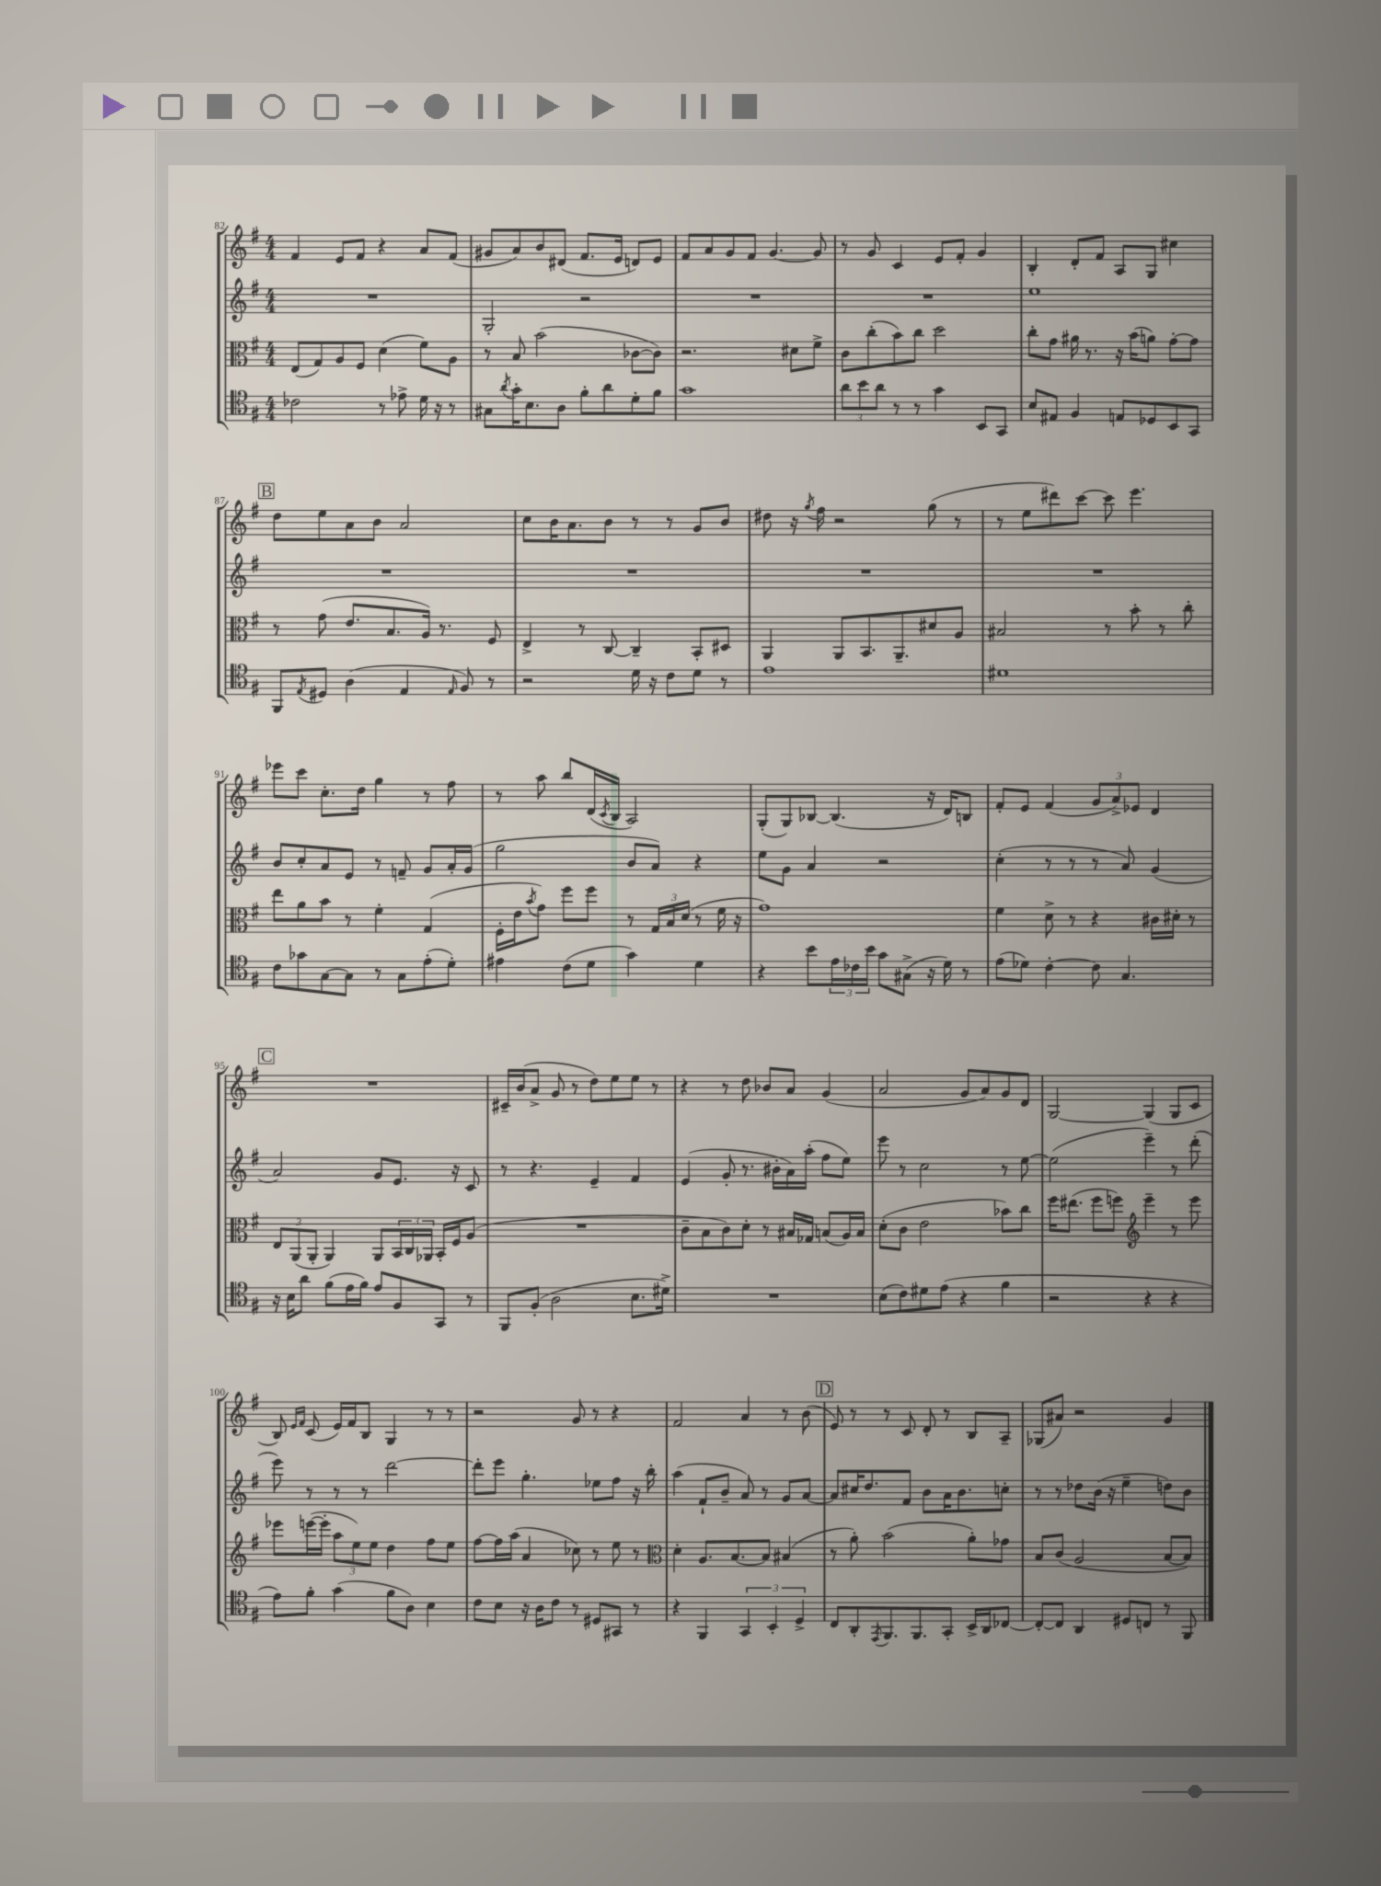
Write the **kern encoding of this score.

**kern	**kern	**kern	**kern
*staff4	*staff3	*staff2	*staff1
*clefC4	*clefC3	*clefG2	*clefG2
*k[f#]	*k[f#]	*k[f#]	*k[f#]
*M4/4	*M4/4	*M4/4	*M4/4
2c-	(8E	1r	4f#
.	8G)	.	.
.	8A	.	8e
.	8F#	.	8f#
8r	(4d	.	4r
8e-^	.	.	.
16d	8f#)	.	8a
16r	.	.	.
8r	8A	.	(8f#
=	=	=	=
8G#	8r	2G'	8g#
8qa	.	.	.
16g'	8B	.	8a)
8.B	.	.	.
.	(2b	.	8b
8A	.	.	(8d#
8f#'	.	2r	8.f#
8a	.	.	.
.	.	.	16e
8d'	[8c-	.	8d)
8f#	8c-])	.	8e
=	=	=	=
1g	2.r	1r	8f#
.	.	.	8a
.	.	.	8g
.	.	.	8f#
.	.	.	[4.g
.	8d#	.	.
.	8f#^	.	8g]
=	=	=	=
12a	8c	1r	8r
12b	.	.	.
.	(8cc'	.	8g
12a	.	.	.
8r	8b)	.	4c
8r	8cc	.	.
4g	2dd	.	8e
.	.	.	8f#'
8BB	.	.	4g
8GG	.	.	.
=	=	=	=
8B	8cc'	1ee	4B'
8E#	8g	.	.
4F#	16a#	.	8d'
.	8.r	.	.
.	.	.	8f#
8E	16r	.	8A
.	(16b	.	.
8D-	8a)	.	8G
8BB	[8g'	.	4cc#
8GG	8g]	.	.
=	=	=	=
8FF#	8r	1r	8dd
8qE	.	.	.
8D#	(8g	.	8ee
(4A	8.e	.	8a
.	.	.	8b
.	8.B	.	.
4E	.	.	2a
.	16A)	.	.
.	8.r	.	.
16qqE	.	.	.
8F#)	.	.	.
8r	8F#	.	.
=	=	=	=
2r	4E^	1r	8cc
.	.	.	16b
.	.	.	8.a
.	8r	.	.
.	[8C	.	8b
16d	4C~]	.	8r
16r	.	.	.
8c	.	.	8r
8d	8BB'	.	8g
8r	8D#	.	8b
=	=	=	=
1e	4AA	1r	8dd#
.	.	.	16r
.	.	.	8qgg
.	.	.	16ff#
.	8AA	.	2r
.	8.BB	.	.
.	8.AA~	.	.
.	8d#	.	(8gg
.	8A	.	8r
=	=	=	=
1d#	2B#	1r	8r
.	.	.	8ee
.	.	.	8ddd#)
.	.	.	[8ccc
.	8r	.	8ccc]
.	8b'	.	4.eee
.	8r	.	.
.	8cc'	.	.
=	=	=	=
8c	8ee	8b	8eee-
8g-	8a	8cc'	8ccc
[8G	8b	8a	8.cc'
8G]	8r	8e	.
.	.	.	16dd
8r	4f#'	8r	4gg
8G	.	8f~	.
(8e'	(4G	8g	8r
8d')	.	16a'	8ff#
.	.	(16g	.
=	=	=	=
4e#	16F#'	2gg	8r
.	16e	.	.
.	8qb	.	.
.	8g)	.	8aa
(8c	8ff#	.	8bb
8d	8ff#	.	(16d
.	.	.	8qc
.	.	.	16B
4g)	8r	8b	2A)
.	24G	8a)	.
.	24B	.	.
.	(24d	.	.
4d	8r	4r	.
.	16f#	.	.
.	16r	.	.
=	=	=	=
4r	1g)	8ee	(8G'
.	.	8g	8G)
8b	.	4a	[8B-
24e	.	.	(4.B-]
24c-	.	.	.
24b	.	.	.
8g	.	2r	.
(8G#^	.	.	.
16r	.	.	16r
16d)	.	.	16d)
8r	.	.	8B
=	=	=	=
(8e	4f#	(4cc'	8f#'
8d-)	.	.	8e
[4c'	8d^	8r	(4f#
.	8r	8r	.
8c]	4r	8r	12g
.	.	.	12a^)
4.G	.	8a)	.
.	.	.	12e-
.	16c#	(4g	4d
.	16d#'	.	.
.	8r	.	.
=	=	=	=
16r	12E	2a)	1r
16B	.	.	.
.	(12AA	.	.
8a	.	.	.
.	12AA'	.	.
(8f#	4AA)	.	.
16e	.	.	.
16f#)	.	.	.
8e	8AA	8g	.
8F#	24BB	8.e	.
.	24C	.	.
.	24AA-	.	.
8GG	16BB'	.	.
.	16F#	16r	.
8r	(8A	8c	.
=	=	=	=
8FF#	1r	8r	16c#~
.	.	.	(16b
(8F#'	.	4.r	8a^
2A	.	.	8g
.	.	.	8r
.	.	4e~	8dd)
.	.	.	8ee
8.B	.	4f#	8ee
.	.	.	8r
16d#^)	.	.	.
=	=	=	=
1r	8c~	(4e	4r
.	8B	.	.
.	8c)	8g'	8r
.	8d'	8.r	8dd
.	8r	.	8b-
.	.	16b#'	.
.	16B#	16a)	8a
.	16G-	(16aa'	.
.	(8B	8ff#	(4g
.	16A)	8ee)	.
.	16B	.	.
=	=	=	=
(8B	(8d'	8eee	2a
8c)	8c	8r	.
8d#	2e	2cc	.
(8e	.	.	.
4r	.	.	8g
.	.	.	8a)
4f#	8b-)	8r	8g
.	8cc	[8ee	8d
=	=	=	=
2r	16ff#	(2ee]	[2G
.	(8.ee#	.	.
.	8ff#	.	.
.	8ff)	.	.
*	*clefG2	*	*
4r	4eee~	4eee~)	(4G]
4r	8r	8r	8G
.	8eee	(8ddd'	8c
=	=	=	=
8e)	8eee-	8eee)	8B)
.	.	.	16qqe
.	.	.	16qqf#
8f#'	([16eee	8r	(8c
.	16eee']	.	.
(4g	12aa	8r	16e)
.	.	.	16f#
.	12ee)	.	.
.	.	8r	8B
.	12ee	.	.
8f#	4dd	[2ddd	4G
8A)	.	.	.
4B	8ff#	.	8r
.	8ee	.	8r
=	=	=	=
8c	[8ff#	8ddd']	2r
8B	16ff#]	8eee	.
.	(16aa	.	.
16r	4a	4.gg'	.
16A	.	.	.
8c	.	.	.
8r	8cc-)	.	8g
8D#	8r	8ee-	8r
8GG#	8ee	8ff#	4r
8r	8r	16r	.
.	.	16bb'	.
=	=	=	=
*	*clefC3	*	*
4r	4d'	(4aa	2f#
4FF#	8.A	8f#`	.
.	.	8b~	.
.	[8.B	.	.
6GG	.	8a)	4a
.	8B]	8r	.
6BB'	.	.	.
.	(4B#	8g	8r
6D^	.	.	.
.	.	[8a	(8b
=	=	=	=
8C	8r	8a]	8e)
8AA'	8a')	16cc#	8r
.	.	8.dd	.
8qEE	.	.	.
8.FF#	(2b	.	8r
.	.	8f#	8c
8.FF#	.	.	.
.	.	8b	8d'
8GG'	.	16a	8r
.	.	8.b	.
16BB^	8a')	.	8B
16AA	.	.	.
[8C-	8g-	8cc'	8A~
=	=	=	=
8C-'_	8B	8r	(8G-
8C-]	(8c	8r	8a#)
4AA	2A	8dd-	2r
.	.	(16b	.
.	.	16r	.
8D#	.	4ee~	.
8C	.	.	.
8r	[8B	8dd)	4g
8FF#	8B])	8b	.
==	==	==	==
*-	*-	*-	*-
